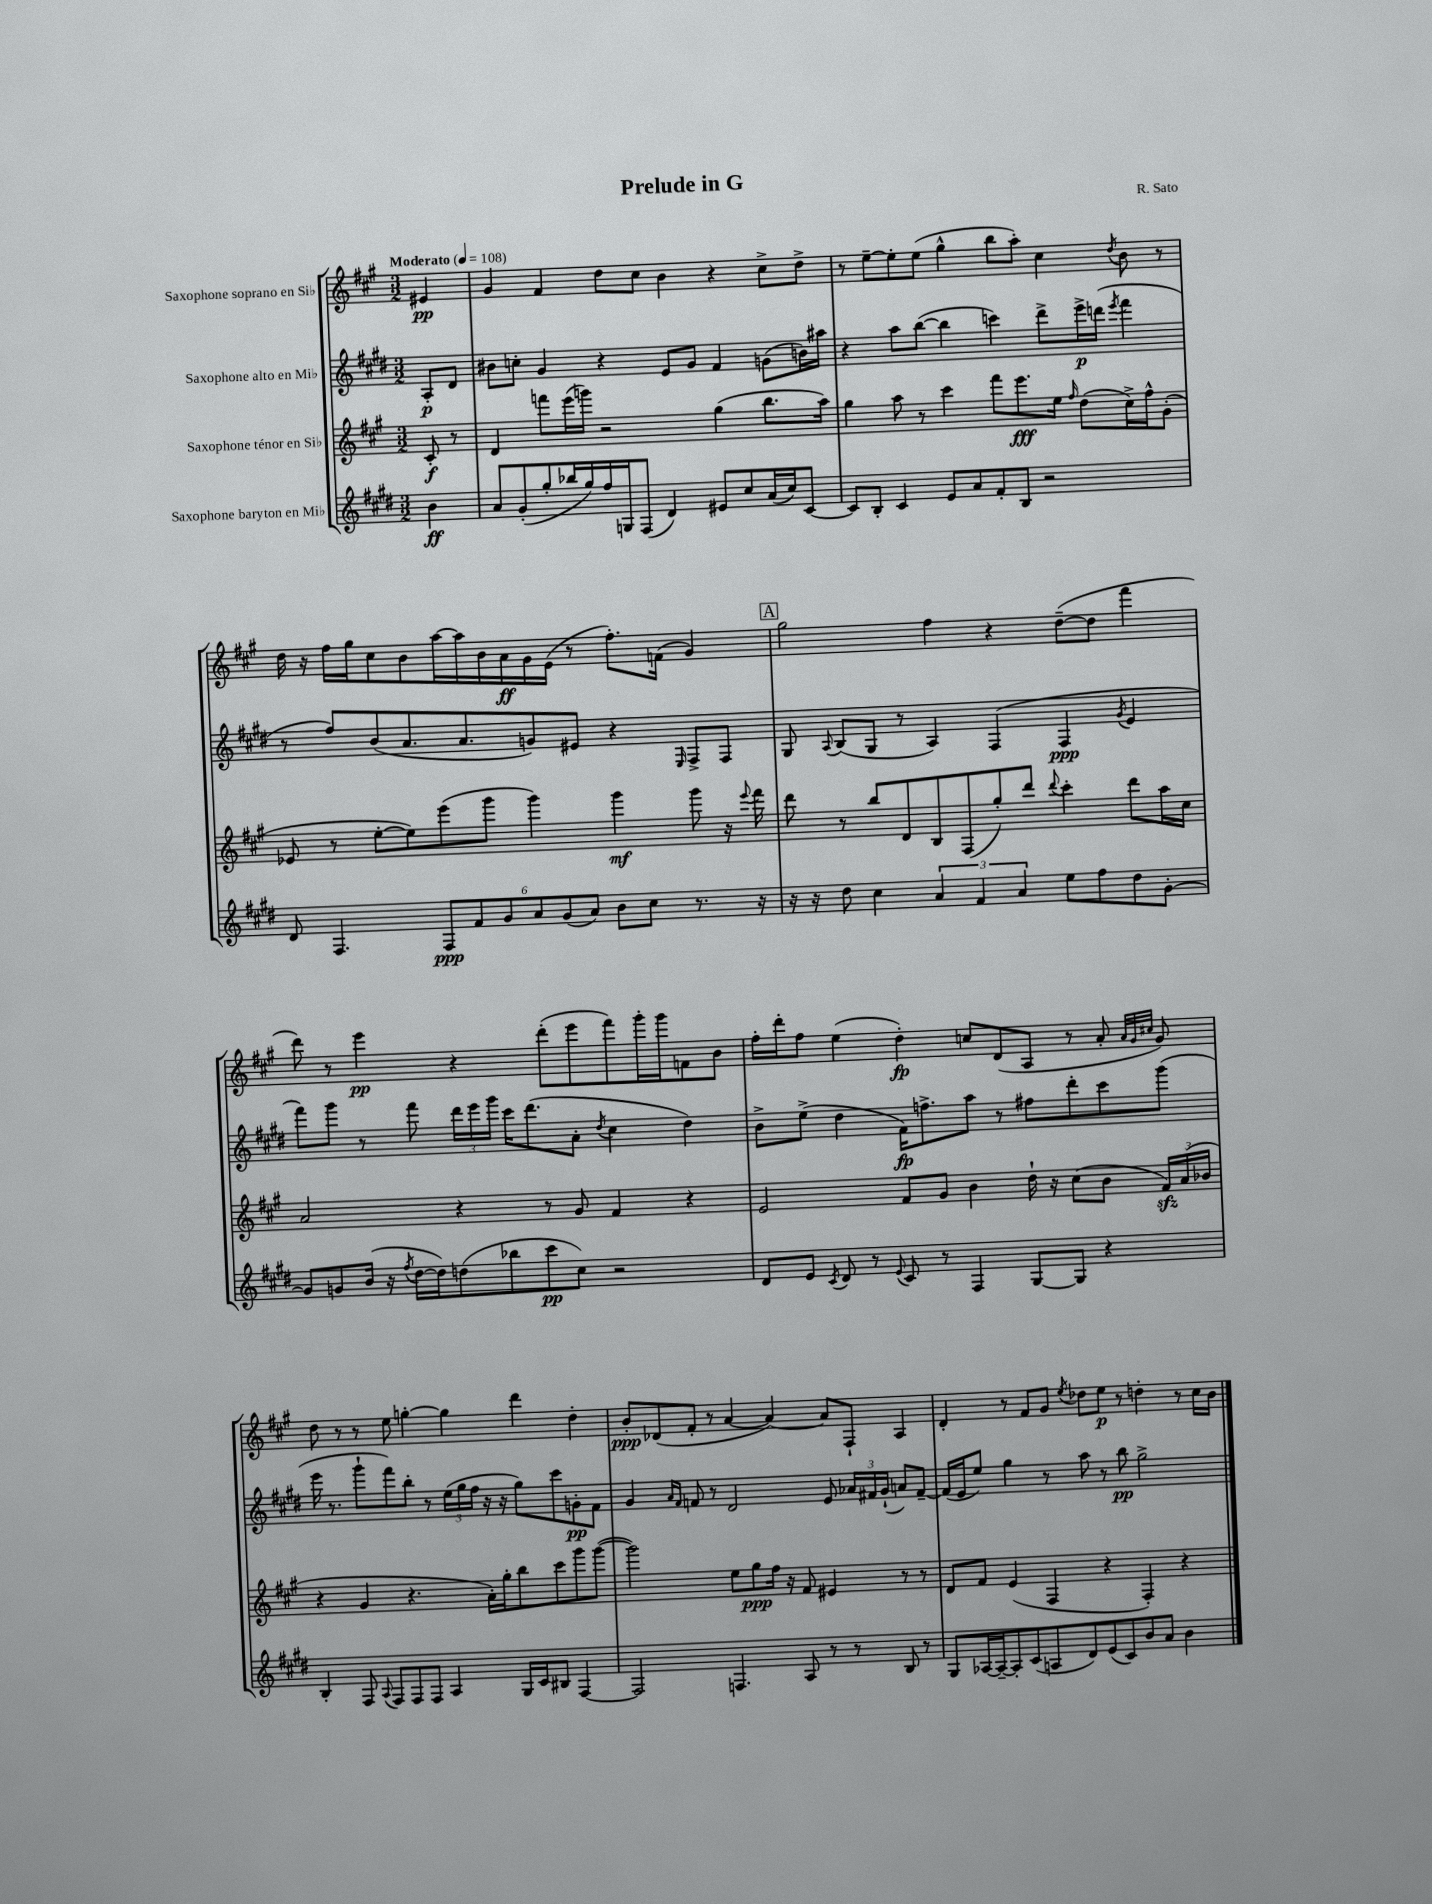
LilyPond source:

\header { title = "Prelude in G" composer = "R. Sato" }
<<
\new StaffGroup <<
\new Staff = "s0" \with { instrumentName = "Saxophone soprano en Sib" } {
    \clef treble \key a \major \numericTimeSignature \time 3/2 \partial 4 \tempo "Moderato" 4 = 108
    \autoBeamOff eis'4\pp |
    gis'4 fis'4 d''8[ cis''8] b'4 r4 cis''8[-> d''8]-> |
    r8 e''8[~-- e''8-. e''8]( gis''4-^ b''8[ a''8]-.) cis''4 \acciaccatura { d''8 } b'8 r8 |
    d''16 r16 fis''16[ gis''16 cis''8 b'8 a''16~ a''16 b'16 a'16\ff gis'16 e'16]( r8 fis''8.[-.) f'16]( gis'4) |
    \mark \markup { \box "A" } gis''2 fis''4 r4 d''8[~--( d''8] fis'''4 |
    d'''8) r8 e'''4\pp r4 d'''8[-.( e'''8 fis'''8) gis'''16-. gis'''16 f'8 b'8] |
    fis''16[-. d'''16-. fis''8] e''4( d''4-.\fp) c''8[ d'8( a8] r8 a'8-. \grace { a'32[ gis'32 cis''32] } gis'8) |
    d''8 r8 r8 e''8 g''4~-. g''4 d'''4 d''4-. |
    b'8[-.\ppp des'8( fis'8]-. r8 a'4~ a'4~) a'8[ fis8]-! a4 |
    d'4-. r8 fis'8[ gis'8] \acciaccatura { e''8 } des''8[ e''8]\p r8 d''4-. r8 cis''16[ b'16] \bar "|." |
}
\new Staff = "s1" \with { instrumentName = "Saxophone alto en Mib" } {
    \clef treble \key e \major \numericTimeSignature \time 3/2 \partial 4
    \autoBeamOff a8[-.\p dis'8] |
    bis'8[ c''8]-. gis'4 r4 e'8[ gis'8] fis'4 g'8[( b'16) ais''16] |
    r4 a''8[ b''8]~( b''4 c'''4) dis'''8[-> e'''16->\p d'''16]( \acciaccatura { e'''8 } fis'''4 |
    r8 fis''8[) b'8( a'8. a'8. g'8) eis'8] r4 \grace { e16 } fis8[-> fis8] |
    \mark \markup { \box "A" } gis8 \appoggiatura { a8 } b8[( gis8] r8 a4) fis4( fis4\ppp \acciaccatura { gis'8 } e'4 |
    fis'''8[) gis'''8] r8 fis'''8 \tuplet 3/2 { dis'''16[ e'''16 gis'''16] } cis'''16[ dis'''8.( a'8]-. \acciaccatura { dis''8 } cis''4 dis''4) |
    b'8[-> e''8]->( dis''4 fis'16[\fp) f''8.-> a''8] r8 fis''8[ dis'''8-. cis'''8 gis'''8]( |
    e'''16 r8. gis'''8[-! fis'''8) b''8]-. r8 \tuplet 3/2 { e''16[( gis''16 fis''16] } r16 r16 gis''8[) cis'''8 g'8-.\pp fis'8] |
    gis'4 \grace { a'16[ fis'16] } f'8 r8 dis'2 e'8 \tuplet 3/2 { aes'16[ fis'16 gis'16]-!( } a'8[) fis'8]~-- |
    fis'16[( e'16 e''8]) gis''4 r8 a''8 r8 b''8\pp gis''2-> \bar "|." |
}
\new Staff = "s2" \with { instrumentName = "Saxophone ténor en Sib" } {
    \clef treble \key a \major \numericTimeSignature \time 3/2 \partial 4
    \autoBeamOff cis'8-.\f r8 |
    d'4 f'''8[ e'''16( g'''16]) r2 gis''4( b''8.[ a''16]) |
    gis''4 a''8 r8 cis'''4 fis'''8[ e'''8.\fff e''16] \grace { fis''16 } d''8[( cis''16->) fis''16-^ gis'8]-.( |
    ees'8 r8 e''8[~-. e''8) e'''8( gis'''8] gis'''4) gis'''4\mf gis'''8 r16 \appoggiatura { e'''8 } fis'''16 |
    \mark \markup { \box "A" } d'''8 r8 b''8[ d'8 b8 fis8( gis''8-.) d'''8] \appoggiatura { d'''8 } cis'''4-. d'''8[ a''16 cis''16] |
    a'2 r4 r8 gis'8 fis'4 r4 |
    e'2 fis'8[ gis'8] b'4 d''16-! r16 cis''8[( b'8] \tuplet 3/2 { fis'16[\sfz) a'16( bes'16] } |
    r4 gis'4 r4. a'16[-.) gis''16-. b''8 cis'''8 gis'''8 gis'''8]~( |
    gis'''2) e''8[ gis''8\ppp fis''16] r16 fis'8 eis'4 r8 r8 |
    d'8[ fis'8] e'4( fis4 r4 fis4-.) r4 \bar "|." |
}
\new Staff = "s3" \with { instrumentName = "Saxophone baryton en Mib" } {
    \clef treble \key e \major \numericTimeSignature \time 3/2 \partial 4
    \autoBeamOff b'4\ff |
    a'8[ gis'8-.( gis''8-. bes''16 gis''16) fis''16 g16 fis8]( dis'4) eis'8[ cis''8 a'16( cis''16) cis'8]~ |
    cis'8[ b8]-. cis'4 e'8[ a'8 fis'8-. b8] r2 |
    dis'8 fis4. \tuplet 6/4 { fis8[\ppp fis'8 gis'8 a'8 gis'8( a'8]) } b'8[ cis''8] r8. r16 |
    \mark \markup { \box "A" } r16 r16 dis''8 cis''4 \tuplet 3/2 { a'4 fis'4 a'4 } e''8[ fis''8 dis''8 gis'8]~-. |
    gis'8[ g'8 b'16]( r16 \acciaccatura { fis''8 } dis''16[~ dis''16) d''8( bes''8 cis'''8\pp cis''8]) r2 |
    dis'8[ e'8] \acciaccatura { cis'8 } dis'8 r8 \appoggiatura { e'8 } cis'8 r8 fis4 gis8[~ gis8] r4 |
    b4-. fis8 \appoggiatura { a8 } fis8[ fis8 fis8] a4 gis16[ cis'16 bis8] fis4~ |
    fis2 f4. a8 r8 r8 b8 r8 |
    gis8[ aes16~ aes16~-- aes8-. cis'8( a8 dis'8) e'8( cis'8) b'8 a'8] b'4 \bar "|." |
}
>>
>>
\layout { \context { \Score \remove "Bar_number_engraver" } }
